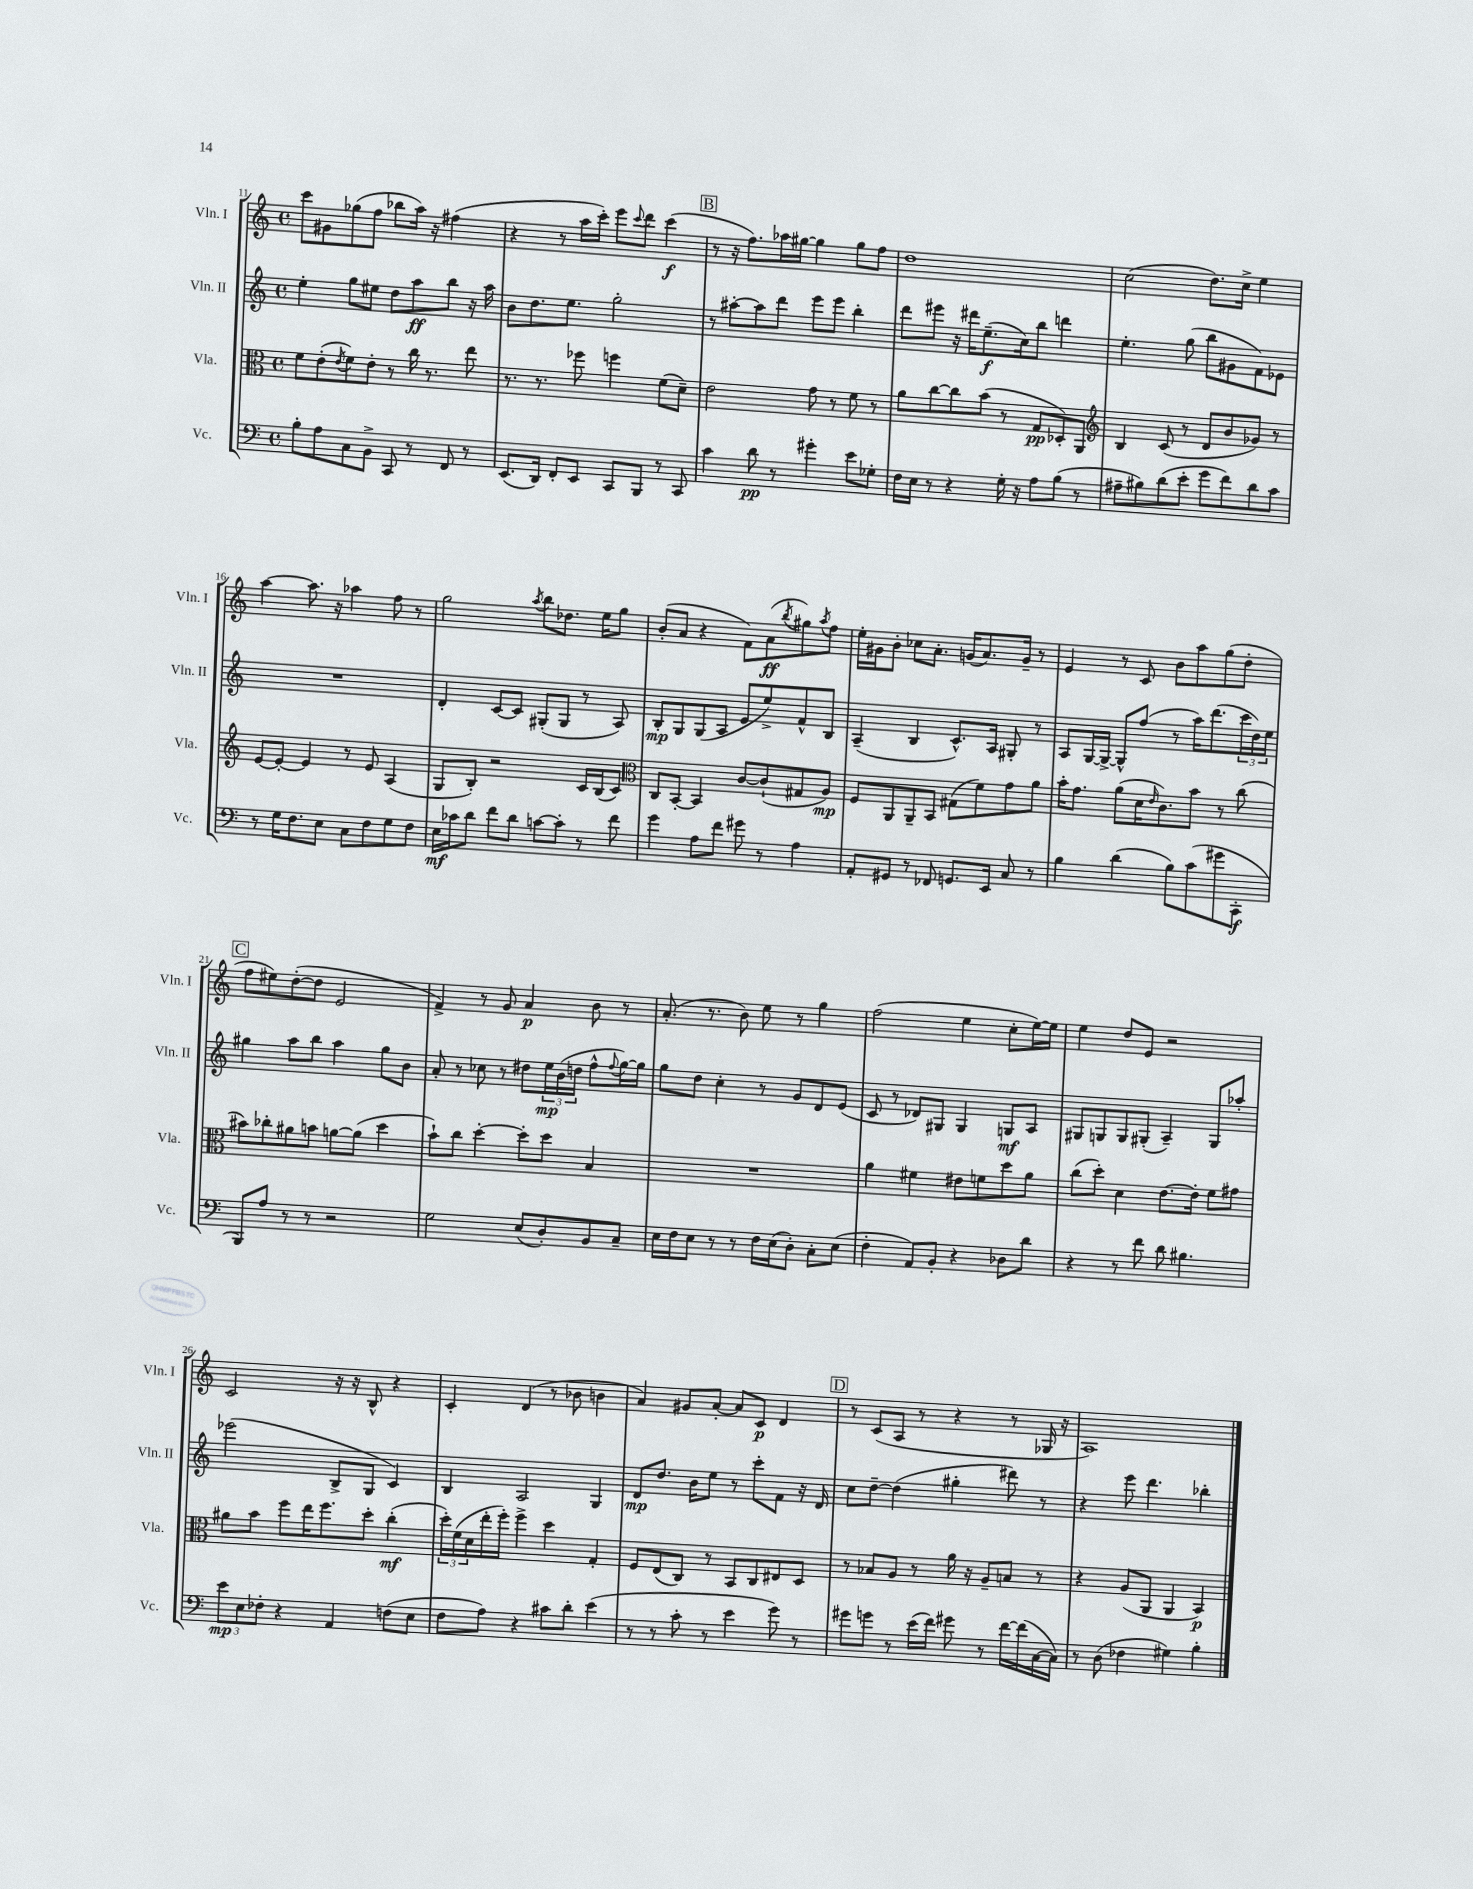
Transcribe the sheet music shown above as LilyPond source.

<<
\new StaffGroup <<
\new Staff = "s0" \with { instrumentName = "Vln. I" shortInstrumentName = "Vln. I" } {
    \clef treble \key c \major \defaultTimeSignature \time 4/4
    c'''8 gis'8 ges''8( f''8 bes''8 a''16) r16 fis''4( |
    r4 r8 a''16 c'''16-.) e'''8 \appoggiatura { c'''8 } d'''8 c'''4\f( |
    \mark \markup { \box "B" } r8 r16 f''8.) aes''16 gis''16~ gis''4 gis''8 f''8 |
    d''1 |
    c''2( d''8.) c''16-> e''4 |
    a''4~ a''8. r16 aes''4 f''8 r8 |
    g''2 \acciaccatura { a''8 } b''8 des''8. e''16 g''8 |
    b'8-.( a'8 r4 f'8) a'8\ff( \acciaccatura { b''8 } gis''8) \acciaccatura { a''8 } f''8 |
    e''16-. gis'16 b'8-. ces''8 a'8.-. g'16( a'8.) g'16-- r8 |
    e'4 r8 c'8 b'8 a''8 g''8( d''8-. |
    \mark \markup { \box "C" } f''8 eis''8) d''8~-.( d''8 e'2 |
    f'4->) r8 g'8 a'4\p b'8 r8 |
    a'8.-.( r8. b'8) e''8 r8 g''4 |
    f''2( e''4 c''8-. e''16~) e''16 |
    e''4 d''8 e'8 r2 |
    c'2 r16 r16 b8-^ r4 |
    c'4-. d'4( r8 bes'8 b'4 |
    a'4) gis'8 a'8~-. a'8 c'8\p d'4 |
    \mark \markup { \box "D" } r8 c'8( a8 r8 r4 r8 ges16 r16 |
    a1) \bar "|." |
}
\new Staff = "s1" \with { instrumentName = "Vln. II" shortInstrumentName = "Vln. II" } {
    \clef treble \key c \major \defaultTimeSignature \time 4/4
    e''4-. g''8 eis''8 d''8 a''8\ff b''8 r16 a''16 |
    b'8 d''8. e''8. g''2-. |
    \mark \markup { \box "B" } r8 ais''8~-. ais''8 d'''8 e'''8 e'''8 b''4-. |
    d'''8 eis'''8 r16 dis'''16 e''8.--\f( c''16) b''8 d'''4 |
    e''4.-. g''8( b''8 gis'8 f'8) ees'8 |
    R1 |
    d'4-. c'8~ c'8 gis8-.( gis8 r8 a8) |
    b8-.\mp g8 g8( a8 e'8 e''8->) f'8-^ b8 |
    a4--( b4 c'8.-^) a16 gis8-. r8 |
    a8 g16~ g16~-> g8-^ f''8( r8 a''16) d'''8.( \tuplet 3/2 { c'''16 d''16) e''16 } |
    \mark \markup { \box "C" } gis''4 a''8 b''8 a''4 gis''8 b'8 |
    a'8-. r8 ces''8 r8 dis''8 \tuplet 3/2 { e''16\mp b'16( d''16 } f''8-^ \appoggiatura { f''8 } g''16~) g''16 |
    g''8 d''8 c''4-. r8 g'8 d'8 e'8( |
    c'8 r8 des'8) gis8 gis4 g8\mf a8 |
    gis8 g8 g8 gis8-.( a4--) gis8 aes''8-. |
    ees'''2( b8-> g8 c'4) |
    b4 a2 g4 |
    d'8\mp d''8. b'16 e''8 r8 c'''8-. f'8 r16 d'16 |
    \mark \markup { \box "D" } c''8 d''8~-- d''4( gis''4-. dis'''8) r8 |
    r4 e'''8 d'''4. bes''4-. \bar "|." |
}
\new Staff = "s2" \with { instrumentName = "Vla." shortInstrumentName = "Vla." } {
    \clef alto \key c \major \defaultTimeSignature \time 4/4
    f'8 e'8-.( \acciaccatura { e'8 } f'8) e'8-. r8 c''16 r8. e''8 |
    r8. r8. fes''8 f''4 f'8( d'8--) |
    \mark \markup { \box "B" } e'2 g'8 r8 f'8 r8 |
    a'8 c''8~ c''8 b'8( r8 g8\pp des8-.) a,8 |
    \clef treble b4 c'8( r8 d'8 b'8 ges'8) r8 |
    e'8~ e'8~-. e'4 r8 e'8 a4( |
    g8 b8-.) r2 c'16 b16( c'8) |
    \clef alto c8 b,8~-. b,4 c'8~ c'8-!( gis8 a8\mp) |
    f8 a,8 a,8-- b,8 gis8( f'8) g'8 a'8 |
    b'16-. g'8. a'8( d'16 \grace { e'16 } c'8.) b'8 r8 c''8( |
    \mark \markup { \box "C" } bis'8) ces''8-. ais'8 b'8 a'8~ a'8( d''4 |
    b'8-!) c''8 d''4~-. d''8-. d''8 b4 |
    R1 |
    a'4 fis'4 eis'8 f'8 d''8 a'8 |
    c''8( d''8-.) d'4 e'8.~ e'16-. f'8 gis'8 |
    ais'8 b'8 f''8 e''16 f''8. d''8-. c''4-.\mf( |
    \tuplet 3/2 { d''16-.) f'16( d'16 } e''16-. f''16-.) f''4-> d''4 g4-. |
    f8 e8( c8) r8 b,8 c8 eis8 d8 |
    \mark \markup { \box "D" } r8 bes8 a8 r8 a'16 r16 a8-- b8 r8 |
    r4 a8( a,8 a,4 b,4\p) \bar "|." |
}
\new Staff = "s3" \with { instrumentName = "Vc." shortInstrumentName = "Vc." } {
    \clef bass \key c \major \defaultTimeSignature \time 4/4
    b8-. a8 c8 b,8-> c,8 r8 f,8 r8 |
    e,8.( d,16) f,8-. e,8 c,8 b,,8 r8 c,8 |
    \mark \markup { \box "B" } c'4 d'8\pp r8 gis'4-. e'8 ges8-. |
    f16 e16 r8 r4 g16-. r16 a8 b8( r8 |
    ais8-- bis8) d'8( e'8-. g'8 f'8) d'8 c'8 |
    r8 g16 f8. e8 c8 f8 g8 f8 |
    e16\mf ces'16 d'8 f'8 d'8 c'8~ c'8-. r8 f'8 |
    g'4 a8 f'8 gis'8 r8 a4 |
    a,8-. gis,8 r8 fes,8 g,8. e,16 c8 r8 |
    b4 d'4( b8) c'8( gis'8 c,8-.\f |
    \mark \markup { \box "C" } b,,8) a8 r8 r8 r2 |
    g2 e8( d8-.) b,8 c8-- |
    e16 f16 e8 r8 r8 f16 e16( d8-.) c8-. e8( |
    f4-. a,8) b,8-. r4 des8 d'8 |
    r4 r8 f'8 d'8 bis4. |
    \tuplet 3/2 { e'8\mp e8 fes8-. } r4 a,4 f8( e8 |
    f8 a8) r4 cis'8 d'8-. e'4( |
    r8 r8 c'8-. r8 e'4 g'8) r8 |
    \mark \markup { \box "D" } gis'8 g'8 r8 e'16( f'16) gis'8 r8 f'16~ f'16( c16~ c16) |
    r8 d8( fes4 gis4) b4-. \bar "|." |
}
>>
>>
\layout { \context { \Score currentBarNumber = #11 } }
